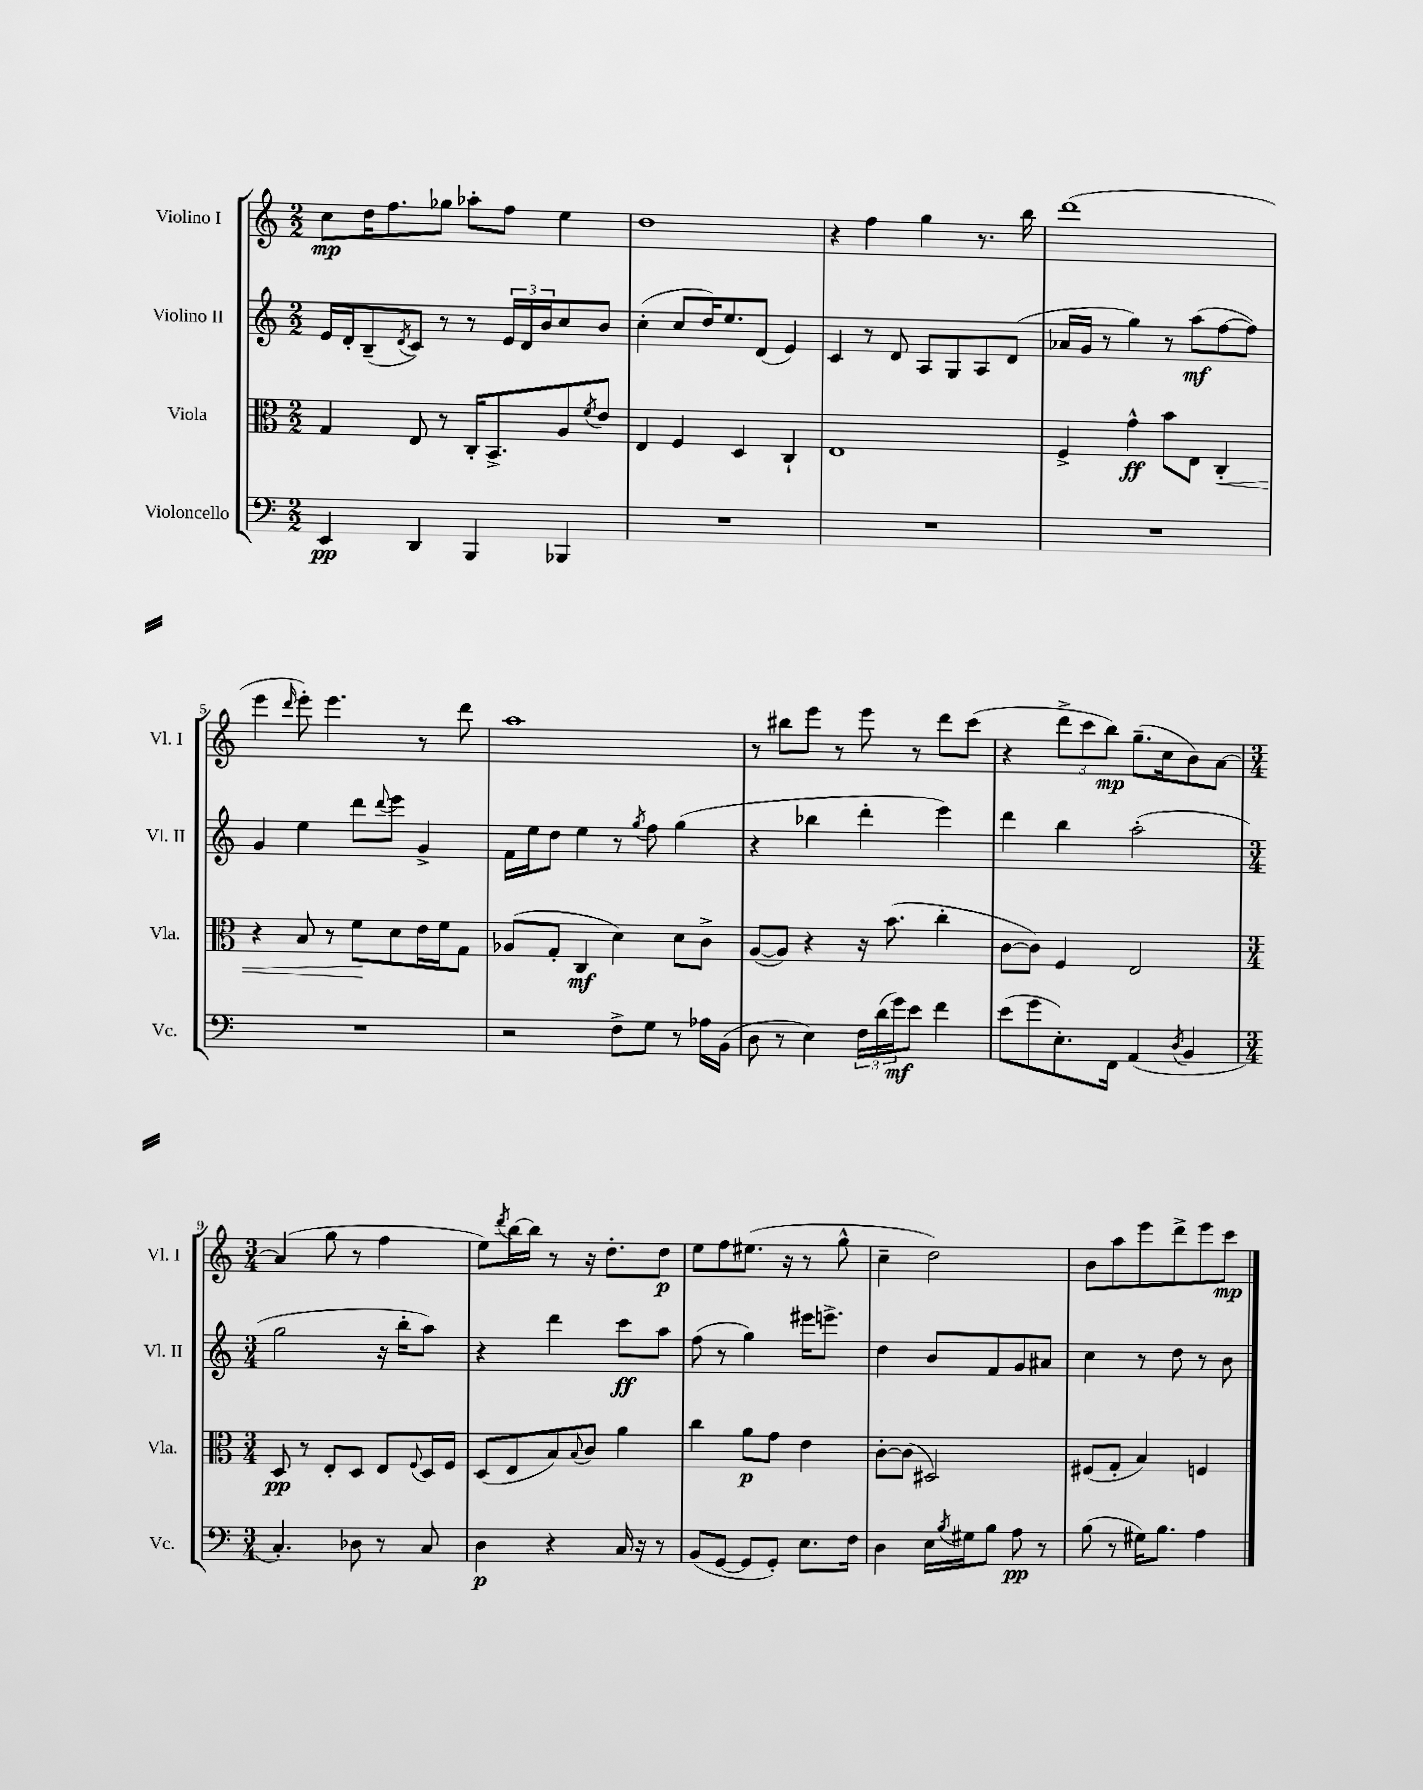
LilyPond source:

<<
\new StaffGroup <<
\new Staff = "s0" \with { instrumentName = "Violino I" shortInstrumentName = "Vl. I" } {
    \clef treble \key c \major \numericTimeSignature \time 2/2
    c''8\mp d''16 f''8. ges''8 aes''8-. f''8 e''4 |
    d''1 |
    r4 f''4 g''4 r8. b''16 |
    d'''1( |
    e'''4 \grace { d'''16 } e'''8-.) e'''4. r8 d'''8 |
    a''1 |
    r8 bis''8 e'''8 r8 e'''8 r8 d'''8 c'''8( |
    r4 \tuplet 3/2 { d'''8-> c'''8 b''8\mp) } g''8.--( c''16 b'8) a'8~ |
    \numericTimeSignature \time 3/4 a'4( g''8 r8 f''4 |
    e''8) \acciaccatura { d'''8 } b''16~ b''16 r8 r16 d''8.-. d''8\p |
    e''8 f''8 eis''8.( r16 r8 g''8-^ |
    c''4-- d''2) |
    b'8 a''8 e'''8 d'''8-> e'''8 c'''8\mp \bar "|." |
}
\new Staff = "s1" \with { instrumentName = "Violino II" shortInstrumentName = "Vl. II" } {
    \clef treble \key c \major \numericTimeSignature \time 2/2
    e'16 d'16-. b8--( \acciaccatura { d'8 } c'8) r8 r8 \tuplet 3/2 { e'16 d'16 b'16 } c''8 b'8 |
    c''4-.( c''8 d''16) e''8. d'8( e'4) |
    c'4 r8 d'8 a8 g8 a8 d'8( |
    aes'16 g'16 r8 g''4) r8 a''8\mf( f''8~ f''8) |
    g'4 e''4 d'''8 \appoggiatura { d'''8 } e'''8 g'4-> |
    f'16 e''16 d''8 e''4 r8 \acciaccatura { g''8 } f''8 g''4( |
    r4 bes''4 d'''4-. e'''4) |
    d'''4 b''4 a''2-.( |
    \numericTimeSignature \time 3/4 g''2 r16 b''16-. a''8) |
    r4 d'''4 c'''8\ff a''8 |
    f''8( r8 g''4) eis'''16 e'''8.-> |
    d''4 b'8 f'8 g'8 ais'8 |
    c''4 r8 d''8 r8 b'8 \bar "|." |
}
\new Staff = "s2" \with { instrumentName = "Viola" shortInstrumentName = "Vla." } {
    \clef alto \key c \major \numericTimeSignature \time 2/2
    g4 e8 r8 c16-. b,8.-> a8 \acciaccatura { f'8 } e'8 |
    e4 f4 d4 c4-! |
    e1 |
    f4-> g'4-^\ff b'8 e8 c4-.\< |
    r4 b8 r8 f'8\! d'8 e'16 f'16 g8 |
    aes8( g8-. c4\mf d'4) d'8 c'8-> |
    a8~( a8) r4 r16 b'8.( c''4-. |
    c'8~ c'8) f4 e2 |
    \numericTimeSignature \time 3/4 d8\pp r8 e8-. d8 e8 \appoggiatura { f8 } d16 f16 |
    d8( e8 b8) \appoggiatura { b8 } c'8 a'4 |
    c''4 a'8\p g'8 e'4 |
    c'8~-. c'8( dis2) |
    fis8( g8-. b4) f4 \bar "|." |
}
\new Staff = "s3" \with { instrumentName = "Violoncello" shortInstrumentName = "Vc." } {
    \clef bass \key c \major \numericTimeSignature \time 2/2
    e,4\pp d,4 b,,4 bes,,4 |
    R1 |
    R1 |
    R1 |
    R1 |
    r2 f8-> g8 r8 aes16 b,16( |
    d8 r8 e4) \tuplet 3/2 { f16 d'16( g'16\mf) } e'8 f'4 |
    e'8( g'8 e8.-.) f,16 a,4( \acciaccatura { d8 } b,4 |
    \numericTimeSignature \time 3/4 c4.-.) des8 r8 c8 |
    d4\p r4 c16 r16 r8 |
    b,8( g,8~ g,8 g,8-.) e8. f16 |
    d4 e16 \acciaccatura { b8 } gis16 b8 a8\pp r8 |
    b8( r8 gis16) b8. a4 \bar "|." |
}
>>
>>
